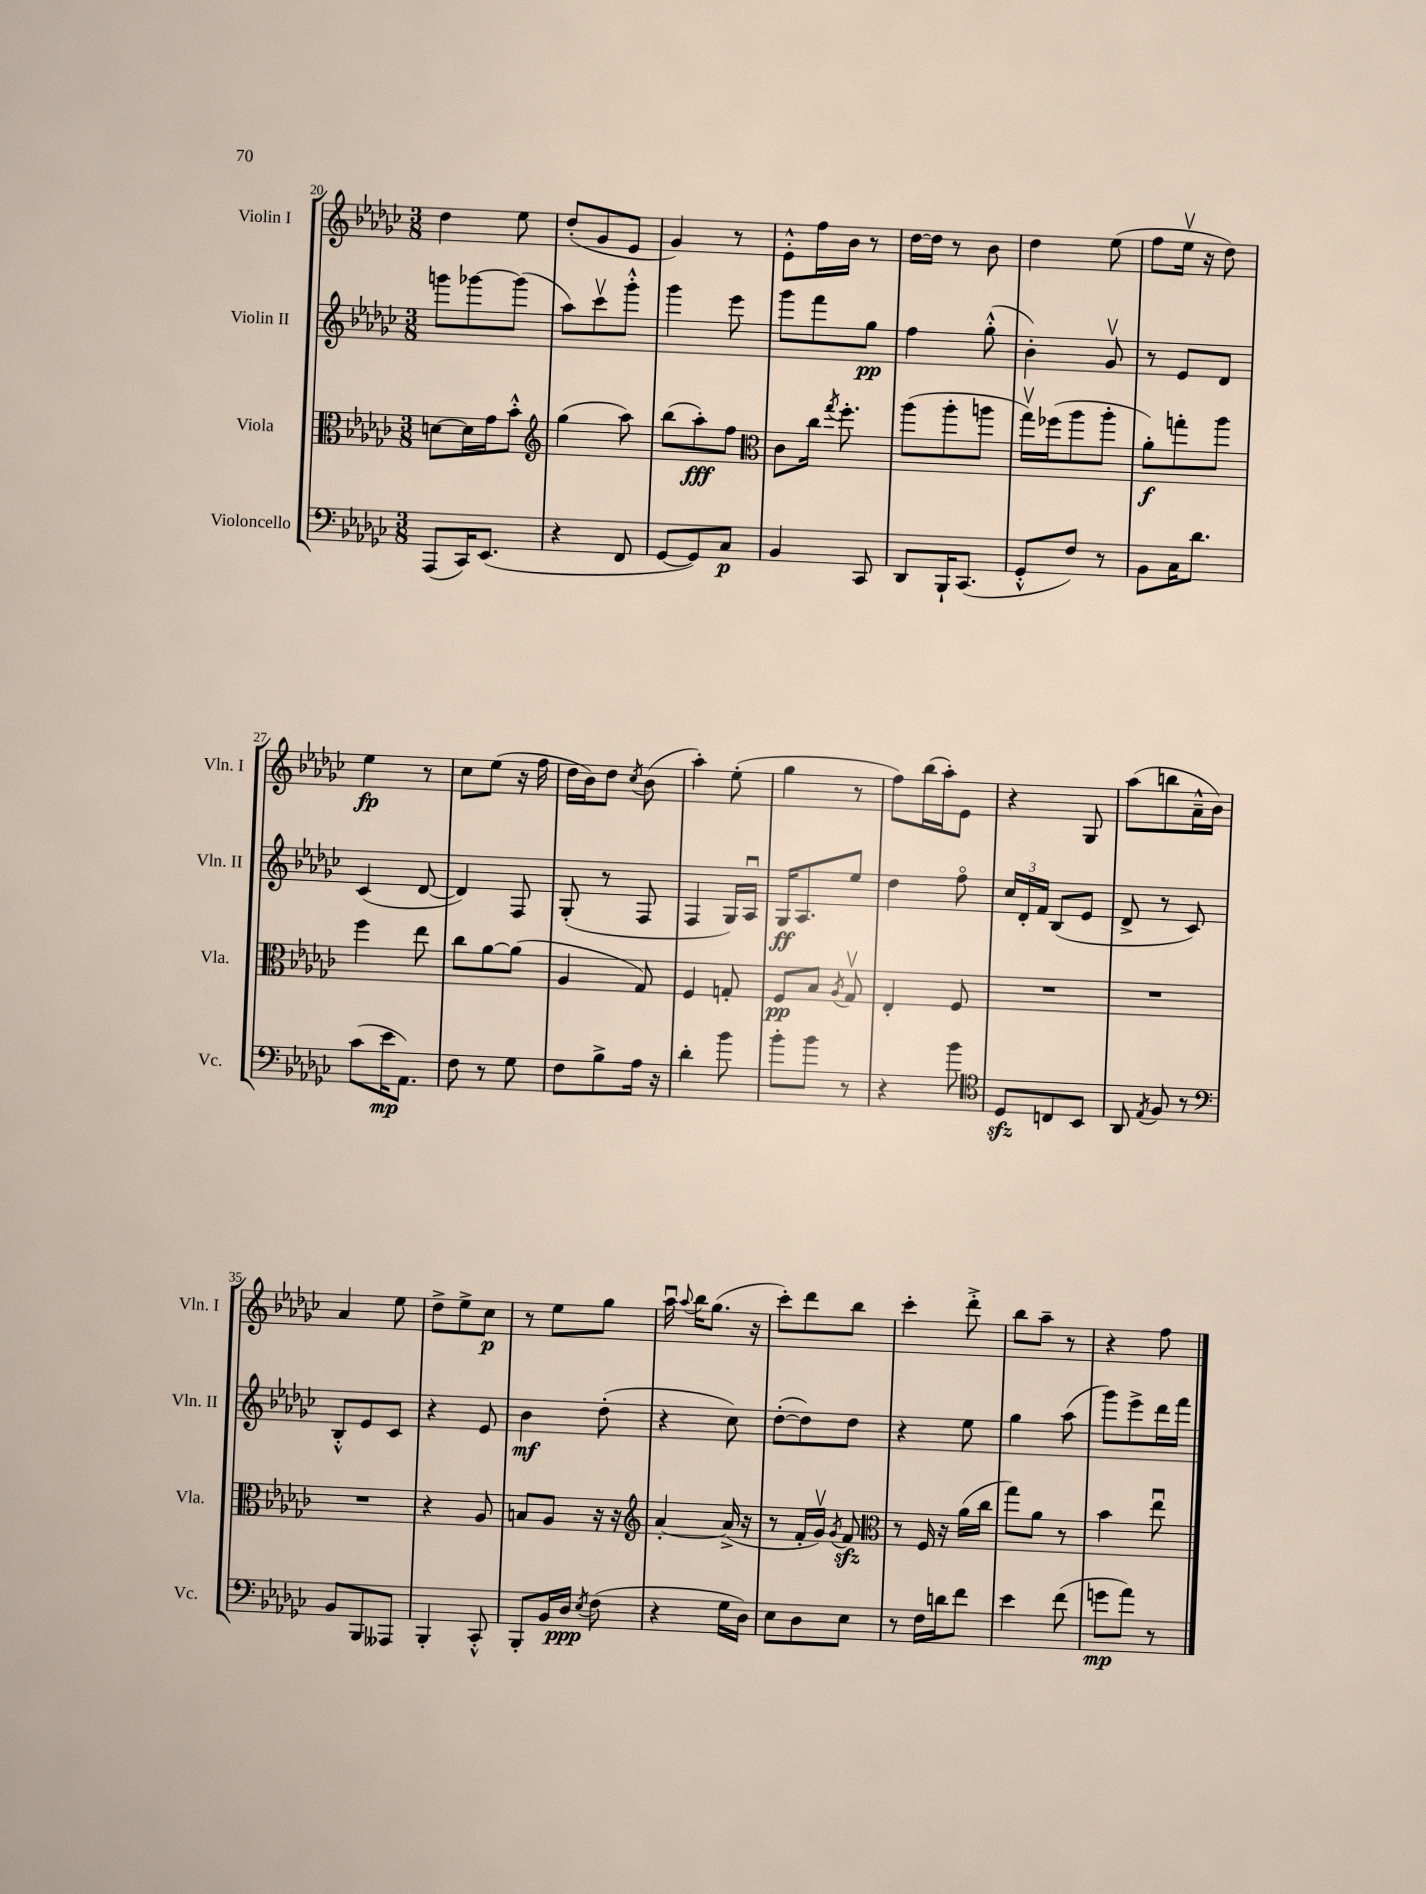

**kern	**kern	**kern	**kern
*staff4	*staff3	*staff2	*staff1
*clefF4	*clefC3	*clefG2	*clefG2
*k[b-e-a-d-g-c-]	*k[b-e-a-d-g-c-]	*k[b-e-a-d-g-c-]	*k[b-e-a-d-g-c-]
*M3/8	*M3/8	*M3/8	*M3/8
(8AAA-/L	[8d\L	8ggg\L	4dd-\
16CC-/K)	16d\]L	[8ggg-\	.
(8.EE-/J	16g-\J	.	.
.	8b-'^^\J	(8ggg-\]J	8ee-\
=	=	=	=
*	*clefG2	*	*
4r	(4gg-\	8aa-\L)	(8dd-'/L
.	.	8ccc-v\	8g-/
8FF/	8aa-\)	8ggg-'^^\J	8e-/J
=	=	=	=
[8GG-/L	(8bb-\L	4ggg-\	4g-/)
8GG-/])	8aa-'\)	.	.
8C-/J	8ff\J	8eee-\	8r
=	=	=	=
*	*clefC3	*	*
4BB-/	8c-\L	8ggg-\L	8e-'^^\L
.	16cc-\Jk	8fff\	16ff\L
.	8qgg-/	.	.
.	8.ff'\	.	16b-\JJ
8CC-/	.	8gg-\J	8r
=	=	=	=
8DD-/L	(8aa-\L	4ff\	[16dd-\LL
.	.	.	16dd-\]JJ
16BBB-`/K	8aa-'\	.	8r
(8.CC-/J	.	.	.
.	8aa\J	(8gg-'^^\	8b-\
=	=	=	=
8GG-'^^/L	16gg-v\LL)	4b-'\)	4dd-\
.	(16ff-\J	.	.
8F/J)	8aa-\	.	.
8r	8aa-'\J	8g-v/	(8ee-\
=	=	=	=
8BB-\L	8a-'\L)	8r	8ff\L
16C-\K	8gg'\	8e-/L	16ee-v\Jk
8.d-\J	.	.	16r
.	8aa-\J	8d-/J	8dd-\)
=	=	=	=
(8c-\L	4ff\	(4c-/	4ee-\
16e-\K	.	.	.
8.AA-\J)	.	.	.
.	8ee-\	[8d-/	8r
=	=	=	=
8F\	8cc-\L	4d-/])	8cc-\L
8r	[8a-\	.	(8ee-\J
8G-\	(8a-\]J	8F/	16r
.	.	.	16ff\
=	=	=	=
8F\L	4A-/	(8G-'/	16dd-\LL
.	.	.	16b-\J)
8B-^\	.	8r	8dd-\J
.	.	.	8qcc-/
16A-\Jk	8G-/)	8F/	(8b-\
16r	.	.	.
=	=	=	=
4d-'\	4F/	4F/	4aa-'\)
8b-\	8G'/	16G-/LL)	(8ee-'\
.	.	16A-u/JJ	.
=	=	=	=
8b-'\L	8F/L	16G-/LK	4gg-\
.	.	8.A-/	.
8b-\J	8B-/J	.	.
.	8qA-/	.	.
8r	8G-v/	8ee-/J	8r
=	=	=	=
4r	4E-'/	4dd-\	8ff\L)
.	.	.	(16bb-\L
.	.	.	16aa-'\J)
8b-\	8F/	8ffo\	8e-\J
=	=	=	=
*clefC4	*	*	*
8D-/L	4.r	24cc-/LL	4r
.	.	24d-'/	.
.	.	24f/JJ	.
8C/	.	(8B-/L	.
8BB-/J	.	8e-/J	8G-/
=	=	=	=
8AA-/	4.r	8d-^/	(8aa-\L
8qE-/	.	.	.
8F/	.	8r	8bb\
8r	.	8c-/)	16a-~^^\L
.	.	.	16b-\JJ)
=	=	=	=
*clefF4	*	*	*
8BB-/L	4.r	8B-'^^/L	4a-/
8BBB-/	.	8e-/	.
8AAA--/J	.	8c-/J	8ee-\
=	=	=	=
4BBB-'/	4r	4r	8dd-^\L
.	.	.	8ee-^\
8CC-'^^/	8A-/	8e-/	8cc-\J
=	=	=	=
8BBB-'/L	8B/L	4b-\	8r
16BB-/L	8A-/J	.	8ee-\L
16D-/JJ	.	.	.
8qE-/	.	.	.
(8F\	16r	(8dd-'\	8gg-\J
.	16r	.	.
=	=	=	=
*	*clefG2	*	*
4r	[4a-'/	4r	16aa-u\
.	.	.	8qqaa-/
.	.	.	16bb-\LK
.	.	.	(8.gg-\J
16G-\LL	(16a-^/]	8cc-\)	.
16D-\JJ)	16r	.	16r
=	=	=	=
8E-\L	8r	([8dd-'\L	8ccc-'\L)
8D-\	16f'/LL	8dd-\])	8ddd-\
.	16g-v/JJ)	.	.
.	8qg-/	.	.
8E-\J	8f/	8dd-\J	8bb-\J
=	=	=	=
*	*clefC3	*	*
8r	8r	4r	4ccc-'\
16F\LL	16F/	.	.
16d\J	16r	.	.
8f\J	(16a-\LL	8ee-\	8ddd-'^\
.	16cc-\JJ	.	.
=	=	=	=
4e-\	8gg-\L)	4gg-\	8bb-\L
.	8a-\J	.	8aa-~\J
(8f\	8r	(8aa-\	8r
=	=	=	=
8g\L	4b-\	8ggg-\L)	4r
8a-\J)	.	8eee-^\	.
8r	8ee-u\	16ddd-\L	8ff\
.	.	16fff\JJ	.
==	==	==	==
*-	*-	*-	*-
